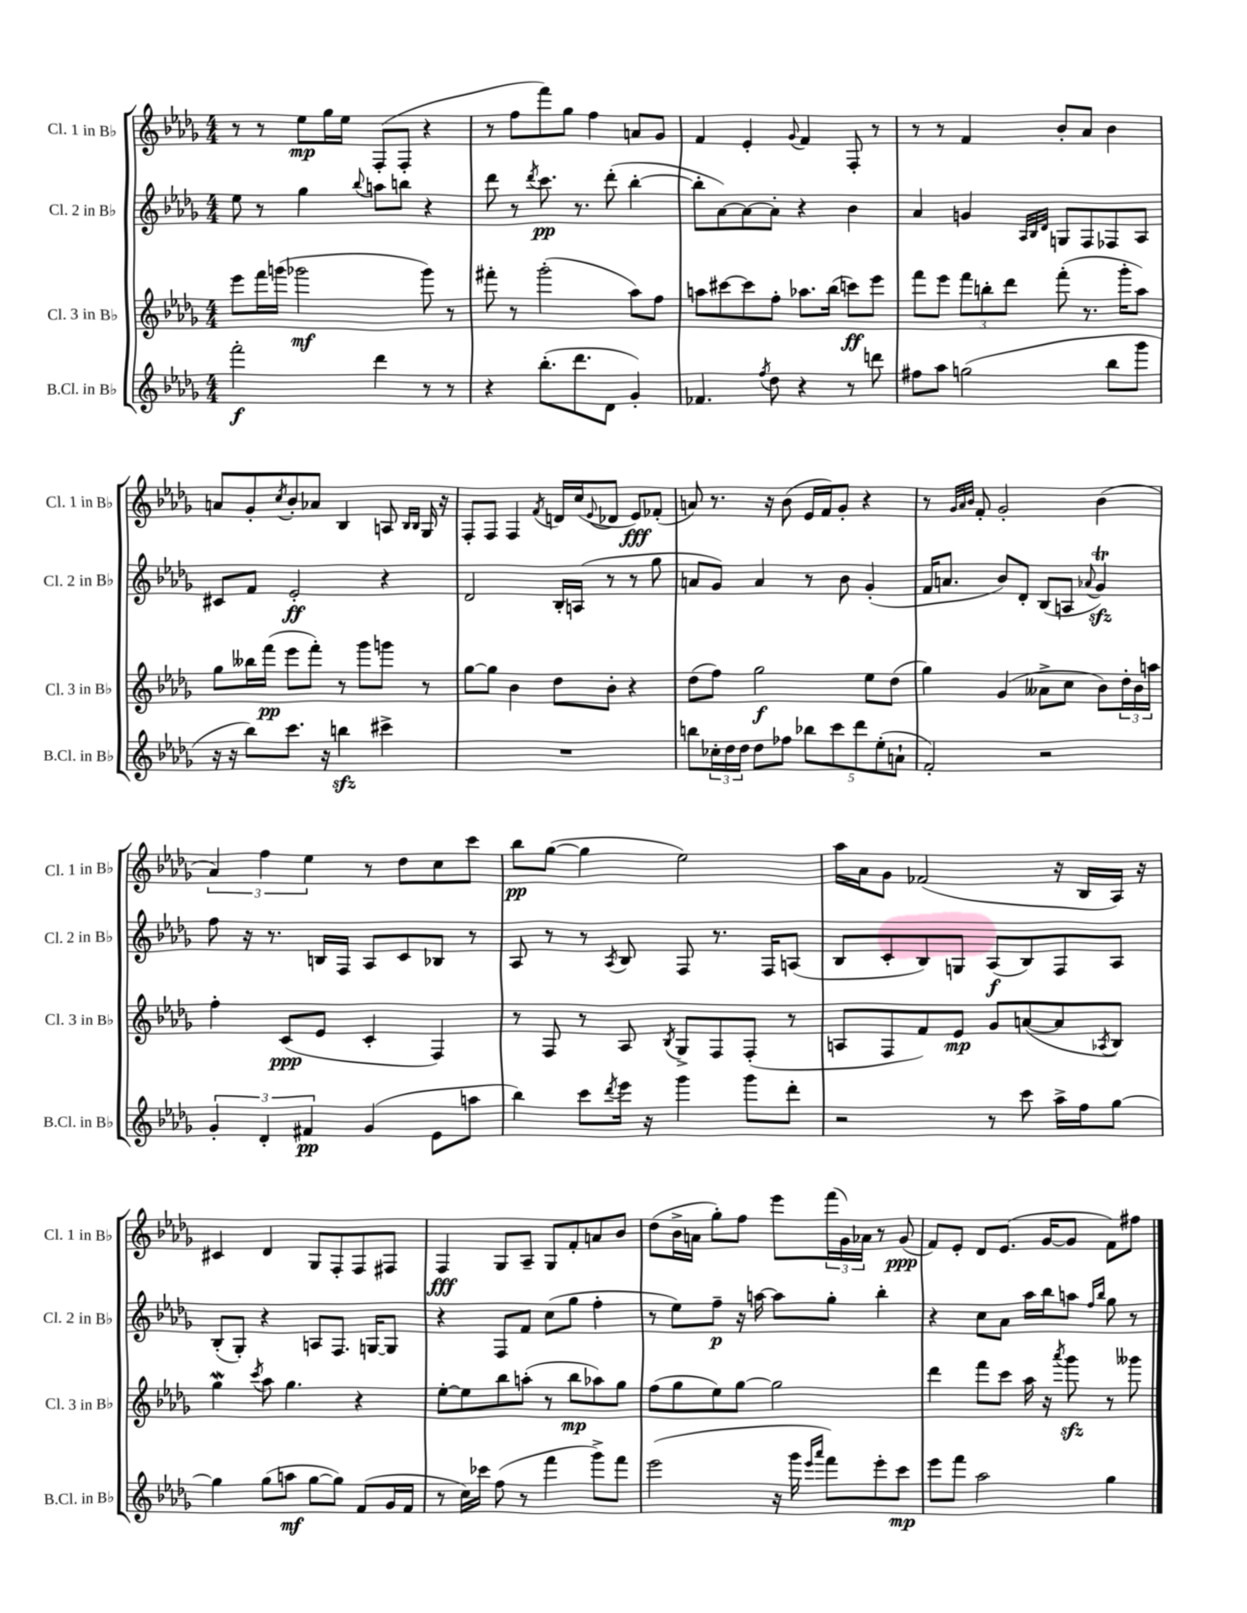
<<
\new StaffGroup <<
\new Staff = "s0" \with { instrumentName = "Cl. 1 in Bb" shortInstrumentName = "Cl. 1 in Bb" } {
    \clef treble \key des \major \numericTimeSignature \time 4/4
    r8 r8 ees''8\mp ges''16 ees''16 f8-.( f8-. r4 |
    r8 f''8 f'''8) ges''8 f''4 a'8 ges'8 |
    f'4 ees'4-. \appoggiatura { ges'8 } f'4 f8-. r8 |
    r8 r8 f'4 bes'8-. aes'8 bes'4 |
    a'8 ges'8-. \acciaccatura { c''8 } bes'8-. aes'8 bes4 a8 \grace { bes16 bes16 } ges16 r16 |
    f8-. f8 f4 \acciaccatura { f'8 } d'16 c''16( \appoggiatura { ees'8 } des'8 ees'8\fff) fes'8-.( |
    a'8) r8. r16 bes'8( ees'16 f'16) ges'8-. r4 |
    r8 \grace { ges'32 aes'32 bes'32 } f'8-. ges'2-. bes'4( |
    \tuplet 3/2 { aes'4) f''4 ees''4 } r8 des''8 c''8 c'''8 |
    bes''8\pp ges''8~( ges''4 ees''2) |
    aes''16 aes'16 ges'8 fes'2( r16 bes16 aes16) r16 |
    cis'4 des'4 ges8 f8-. f8 fis8 |
    f4\fff ges8 aes8-- ges8 f'8-. a'8 bes'8 |
    des''8( bes'16-> a'16 ges''8-.) f''8 ees'''8 \tuplet 3/2 { f'''16( ges'16) aes'16 } r8 ges'8\ppp( |
    f'8) ees'8-. des'8 ees'8.( ges'16~ ges'8 f'8) fis''8 \bar "|." |
}
\new Staff = "s1" \with { instrumentName = "Cl. 2 in Bb" shortInstrumentName = "Cl. 2 in Bb" } {
    \clef treble \key des \major \numericTimeSignature \time 4/4
    ees''8 r8 ges''4 \appoggiatura { bes''8 } a''8 b''8 r4 |
    des'''8 r8 \acciaccatura { des'''8 } c'''8.\pp r8. des'''8-.( bes''4~-. |
    bes''8-. aes'8~) aes'8~ aes'8-. r4 bes'4 |
    aes'4 g'4 \grace { aes32 bes32 des'32 } g8 f8 fes8 aes8 |
    cis'8 f'8 ees'2-.\ff r4 |
    des'2 bes16-. a16( r8 r8 ges''8 |
    a'8 ges'8) a'4 r8 bes'8 ges'4-.( |
    f'16 a'8. bes'8) des'8-. bes8( a8 \appoggiatura { aes'8 } ges'4\trill\sfz) |
    f''8 r16 r8. b16 f16 aes8 c'8 bes8 r8 |
    aes8 r8 r8 \acciaccatura { aes8 } bes8 f8 r8. f16 a8( |
    bes8 c'8-. bes8) g8 aes8\f( bes8) f8 aes8 |
    bes8-.( ges8-.) r4 a8 f8. g16~ g8 |
    r4 f8 f'8 c''8( ges''8 f''4-. |
    r8 ees''8) f''8--\p r16 a''16~ a''8 ges''8-. bes''4-. |
    r4 c''8 aes'8 aes''16 bes''16 a''8 \grace { f''16 bes''16 } ges''8 r8 \bar "|." |
}
\new Staff = "s2" \with { instrumentName = "Cl. 3 in Bb" shortInstrumentName = "Cl. 3 in Bb" } {
    \clef treble \key des \major \numericTimeSignature \time 4/4
    ees'''8 f'''16 g'''16( ges'''2\mf ges'''8) r8 |
    fis'''8-. r8 ges'''2-.( aes''8) f''8 |
    a''8 cis'''8~ cis'''8 f''8-. aes''8. bes''16( c'''8\ff) ees'''8 |
    f'''8 ees'''8 \tuplet 3/2 { f'''8 b''8-. des'''8 } f'''8-.( r8. ges'''16-. aes''8) |
    ges''8 beses''16 f'''16\pp( ees'''8 f'''8-.) r8 ges'''8 g'''8 r8 |
    ges''8~ ges''8 bes'4 des''8 bes'8-. r4 |
    des''8( f''8) ges''2\f ees''8 des''8( |
    ges''4) ges'4( aeses'8-> c''8 bes'8) \tuplet 3/2 { des''16-. bes'16 a''16 } |
    f''4-. c'8\ppp( ees'8 c'4-. f4) |
    r8 f8 r8 aes8 \acciaccatura { bes8 } ges8-> f8 f8-.( r8 |
    a8 f8 f'8) ees'8\mp ges'8 a'8~( a'8 \acciaccatura { aes8 } bes8) |
    ges''4\mordent \acciaccatura { c'''8 } aes''8 ges''4. r4 |
    ees''8~-. ees''8 bes''8 a''8-.( r8 bes''8\mp aes''8) ges''8 |
    f''8( ges''8 ees''8) ges''8~ ges''2 |
    des'''4 f'''8 c'''8 aes''16 r16 \acciaccatura { aes'''8 } ges'''8\sfz r8 geses'''8 \bar "|." |
}
\new Staff = "s3" \with { instrumentName = "B.Cl. in Bb" shortInstrumentName = "B.Cl. in Bb" } {
    \clef treble \key des \major \numericTimeSignature \time 4/4
    f'''2-.\f des'''4 r8 r8 |
    r4 bes''8.-.( des'''8. des'8 ges'4-.) |
    fes'4. \acciaccatura { f''8 } des''8 r4 r8 d'''8 |
    fis''8 aes''8 g''2( bes''8 ges'''8 |
    r16 r16 bes''8) c'''8. r16 b''4\sfz cis'''4-> |
    R1 |
    b''8 \tuplet 3/2 { ces''16-. des''16 des''16 } des''8 fes''8 \tuplet 5/4 { bes''8 c'''8 des'''8 ees''8-.( a'8-! } |
    f'2-.) r2 |
    \tuplet 3/2 { ges'4-. des'4-. fis'4\pp } ges'4( ees'8 a''8 |
    bes''4) c'''8 \acciaccatura { des'''8 } ees'''16 r16 ges'''4 ges'''8 des'''8-. |
    r2 r8 c'''8 aes''16-> f''16 ges''8~ |
    ges''4 ges''8( a''8\mf ges''8~ ges''8) f'8( ges'16 f'16 |
    r8 c''16) ces'''16 f''8( r8 f'''4 ges'''8->) f'''8 |
    ees'''2( r16 ges'''16 \grace { ees'''16 aes'''16 } f'''8) ees'''8-. c'''8\mp |
    ees'''8 f'''8 aes''2 ges''4 \bar "|." |
}
>>
>>
\layout { \context { \Score \remove "Bar_number_engraver" } }
